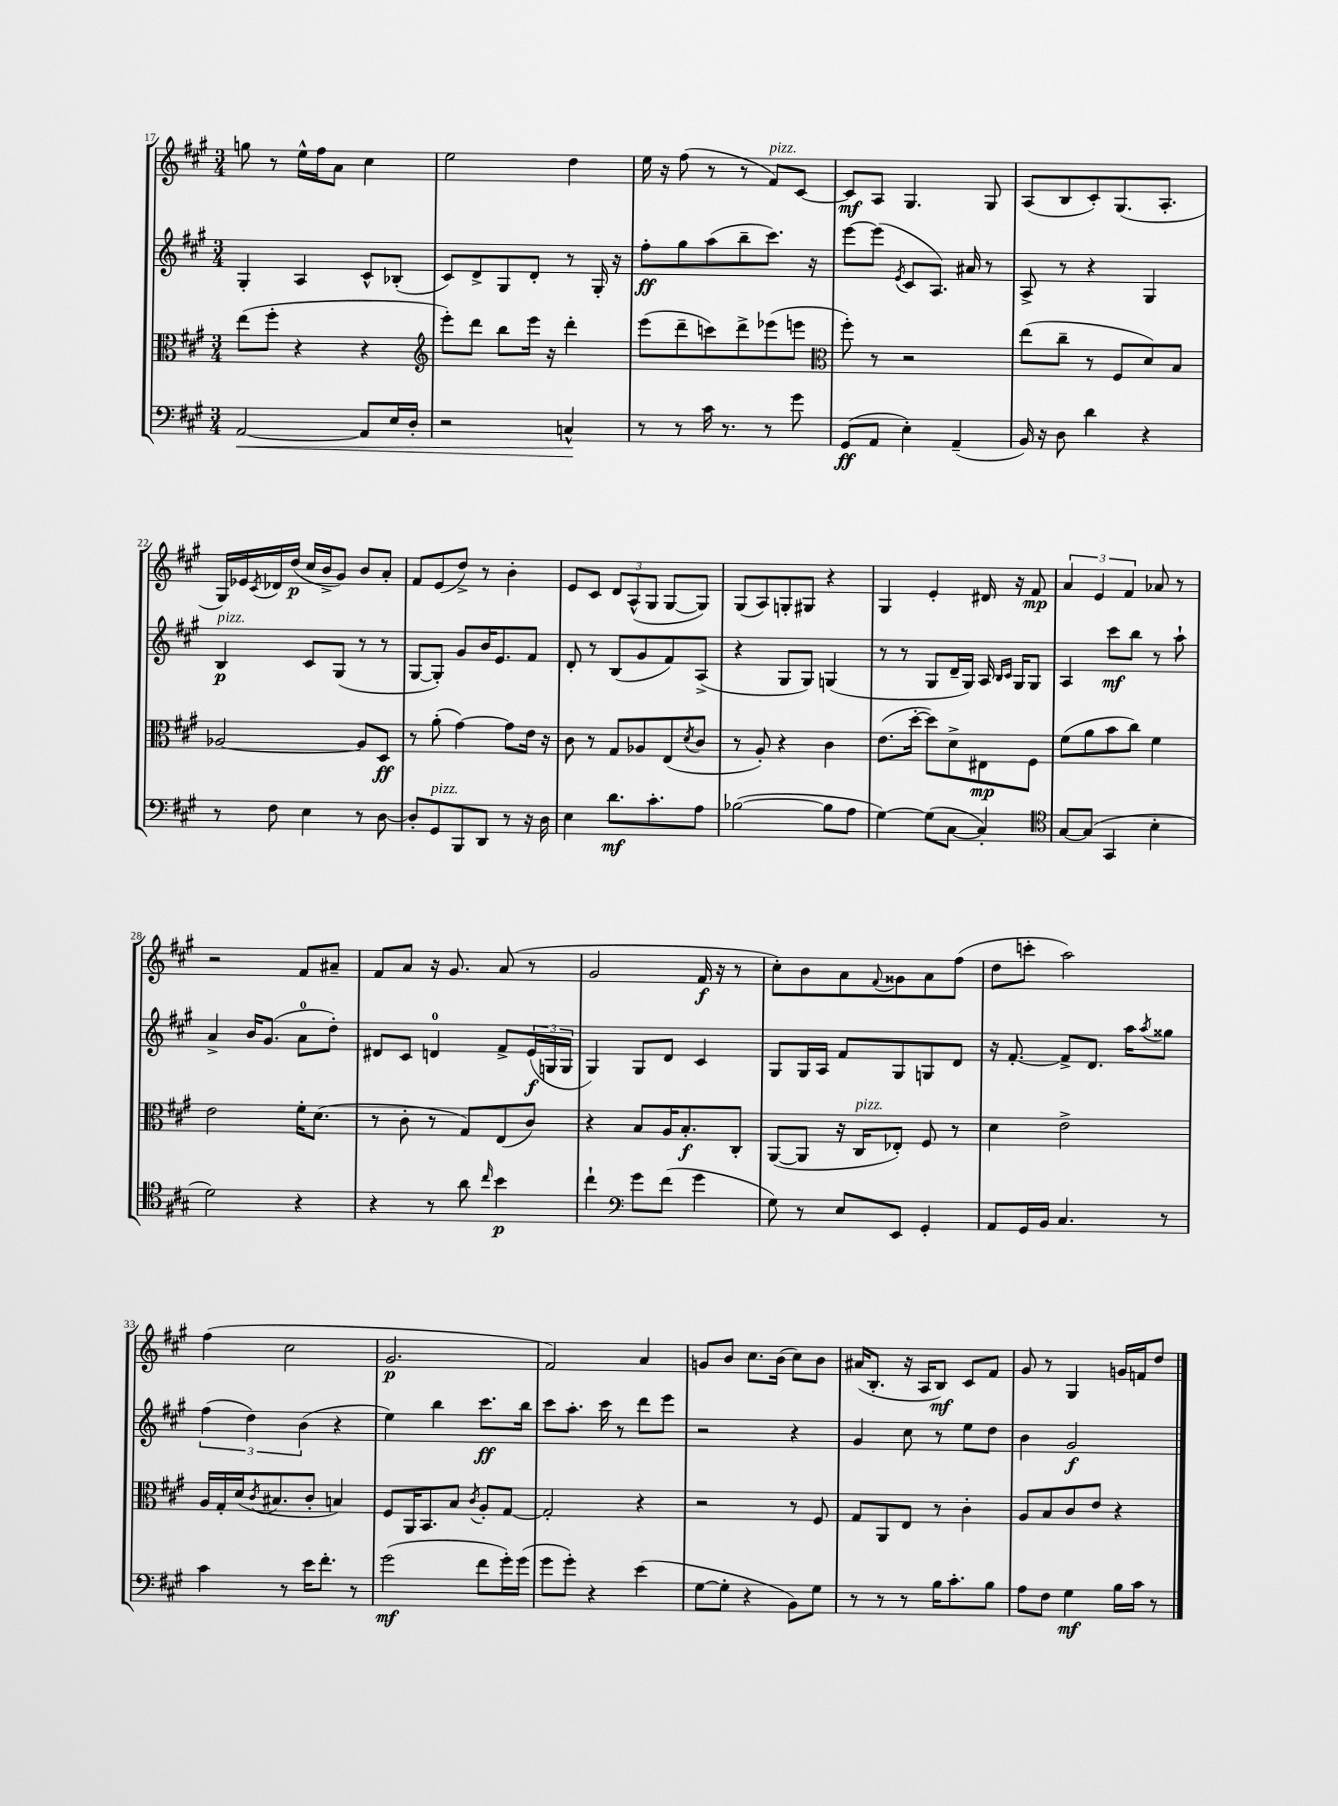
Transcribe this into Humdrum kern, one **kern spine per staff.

**kern	**kern	**kern	**kern
*staff4	*staff3	*staff2	*staff1
*clefF4	*clefC3	*clefG2	*clefG2
*k[f#c#g#]	*k[f#c#g#]	*k[f#c#g#]	*k[f#c#g#]
*M3/4	*M3/4	*M3/4	*M3/4
[2AA/	(8ee\L	4G#'/	8gg\
.	8ff#'\J	.	8r
.	4r	4A/	16ee^^\LL
.	.	.	16ff#\J
.	.	.	8a\J
8AA/]L	4r	8c#^^/L	4cc#\
16E/L	.	(8B-'/J	.
16D'/JJ	.	.	.
=	=	=	=
*	*clefG2	*	*
2r	8eee'\L)	8c#/L)	2ee\
.	8ddd\J	8d^/	.
.	8bb\L	8G#/	.
.	16eee\Jk	8d'/J	.
.	16r	.	.
4C^^/	4ddd'\	8r	4dd\
.	.	16G#'/	.
.	.	16r	.
=	=	=	=
8r	(8eee\L	8ff#'\L	16ee\
.	.	.	16r
8r	8ddd~\	8gg#\	(8ff#\
16c#\	8ccc\)	(8aa\	8r
8.r	.	.	.
.	8ddd^\	8bb~\	8r
8r	(8eee-\	8.ccc#\J)	8f#/L)
8g#\	8eee\J	.	[8c#/J
.	.	16r	.
=	=	=	=
*	*clefC3	*	*
(8GG#/L	8ff#'\)	[8eee\L	8c#/]L
8AA/J	8r	(8eee\]J	8A/J
.	.	8qe/	.
4E'\)	2r	8c#/L	4.G#/
.	.	8.A/J)	.
(4AA~/	.	.	.
.	.	16a#/	.
.	.	8r	8G#/
=	=	=	=
16BB/)	(8ee\L	8A^/	(8A/L
16r	.	.	.
8D\	8cc#~\J	8r	8B/
4d\	8r	4r	8c#'/)
.	8F#/L	.	(8.G#/
4r	8d/)	4G#/	.
.	.	.	8.A'/J
.	8B/J	.	.
=	=	=	=
8r	[2A-/	4B/	16G#/LL)
.	.	.	16e-/
.	.	.	8qc#/
8F#\	.	.	16d-/
.	.	.	(16dd/JJ
4E\	.	8c#/L	16cc#/LL
.	.	.	16b^/J
.	.	(8G#/J	8g#/J)
8r	8A-/]L	8r	8b/L
[8D\	8D/J	8r	8a'/J
=	=	=	=
8D'/]L	8r	[8G#/L	8f#/L
8GG#/	(8a'\	8G#'/]J)	(8e/
8BBB/	[4g#\)	8g#/L	8dd^/J)
8DD/J	.	16b/K	8r
.	.	8.e/	.
8r	8g#\]L	.	4b'\
16r	16e\Jk	8f#/J	.
16D\	16r	.	.
=	=	=	=
4E\	8c#\	8d'/	8e/L
.	8r	8r	8c#/J
8.d\L	8G#/L	(8B/L	12d/L
.	.	.	(12A^^/
.	8A-/	8g#/	.
.	.	.	12G#/J
8.c#'\	.	.	.
.	(8E/	8f#/)	[8G#/L
.	8qd/	.	.
8A\J	8c#/J	(8A^/J	8G#/]J)
=	=	=	=
([2B-\	8r	4r	(8G#/L
.	8A'/)	.	8A/)
.	4r	8G#/L	8G'/
.	.	8G#/J)	8G#/J
8B-\]L	4c#\	(4G/	4r
8A\J	.	.	.
=	=	=	=
[4G#\)	(8.e\L	8r	4G#/
.	.	8r	.
.	[16dd'\Jk	.	.
(8G#\]L	8dd\]L)	8G#/L	4e'/
[8C#\J	8d^\	16d~/L	.
.	.	16G#/JJ)	.
4C#'/])	8E#\	16A/	16d#/
.	.	16qqB/LL	.
.	.	16qqc#/JJ	.
.	.	16G#/LK	16r
.	8F#\J	8G#/J	8f#/
=	=	=	=
*clefC4	*	*	*
[8G#/L	(8f#\L	4A/	6a/
(8G#/]J	8a\	.	.
.	.	.	6e/
4GG#/	8b\	8ccc#\L	.
.	.	.	6f#/
.	8cc#\J)	8bb\J	.
4B'\	4f#\	8r	8a-/
.	.	8aa`\	8r
=	=	=	=
2d\)	2e\	4a^/	2r
.	.	16b/LK	.
.	.	(8.g#/J	.
4r	16f#'\LK	8a\L	8f#/L
.	(8.d\J	.	.
.	.	8dd'\J)	8a#~/J
=	=	=	=
4r	8r	8d#/L	8f#/L
.	8c#'\	8c#/J	8a/J
8r	8r	4d/	16r
.	.	.	8.g#/
8a\	8G#/L)	.	.
16qqcc#/	.	.	.
4b\	(8E/	8f#^/L	(8a/
.	8c#/J)	(24e/L	8r
.	.	24G/	.
.	.	24G/JJ	.
=	=	=	=
4cc#`\	4r	4G#/)	2g#/
*clefF4	*	*	*
8g#\L	8B/L	8G#/L	.
(8f#\J	16A/K	8d/J	.
.	8.B'/	.	.
4g#\	.	4c#/	16f#/
.	.	.	16r
.	8C#'/J	.	8r
=	=	=	=
8G#\)	([8AA/L	8G#/L	8cc#'\L)
8r	8AA/]J	16G#/L	8b\
.	.	16A/JJ	.
8E/L	16r	8f#/L	8a\
.	16C#/LK	.	.
.	.	.	8qqf#/
8EE/J	8E-'/J)	8G#/	8g##\
4GG#'/	8F#/	8G/	8a\
.	8r	8d/J	(8ff#\J
=	=	=	=
8AA/L	4d\	16r	8dd\L
.	.	[8.f#'/	.
16GG#/L	.	.	8ccc'\J
16BB/JJ	.	.	.
4.C#/	2e^\	8f#^/]L	2aa\)
.	.	8.d/J	.
.	.	16aa\LK	.
.	.	8qaa/	.
8r	.	8gg##\J	.
=	=	=	=
4c#\	16A/LL	(6ff#\	(4ff#\
.	16G#'/	.	.
.	(16d/J	.	.
.	.	6dd\)	.
.	8qc#/	.	.
.	8.B#/	.	.
8r	.	.	2cc#\
.	.	(6b\	.
16e\LK	8c#'/J	.	.
8.f#'\J	.	.	.
.	4B/)	4r	.
8r	.	.	.
=	=	=	=
(2g#\	8F#/L	4ee\)	2.g#/
.	16AA/K	.	.
.	8.BB/	.	.
.	.	4bb\	.
.	8B/J	.	.
.	8qc#/	.	.
8f#\L	8A'/L	8.ccc#\L	.
16g#'\L)	[8G#/J	.	.
(16g#\JJ	.	16bb\Jk	.
=	=	=	=
8g#\L	2G#'/]	8ccc#\L	2f#/)
8g#'\J)	.	8.aa'\J	.
4r	.	.	.
.	.	16ccc#\	.
.	.	8r	.
(4e\	4r	8ddd\L	4a/
.	.	8eee\J	.
=	=	=	=
[8G#\L	2r	2r	8g/L
8G#'\]J	.	.	8b/J
4r	.	.	8.cc#\L
.	.	.	(16b\Jk
8BB\L)	8r	4r	8cc#\L)
8G#\J	8F#/	.	8b\J
=	=	=	=
8r	8G#/L	4g#/	(16a#/LK
.	.	.	8.B'/J
8r	8AA/	.	.
8r	8E/J	8cc#\	16r
.	.	.	16A/LK
16B\LK	8r	8r	8B/J)
8.c#'\	.	.	.
.	4c#'\	8ee\L	8c#/L
8B\J	.	8dd\J	8f#/J
=	=	=	=
8A\L	8A/L	4b\	8g#/
8F#\J	8B/	.	8r
4G#\	8c#/	2g#/	4G#/
.	8e/J	.	.
16B\LL	4r	.	16g/LL
16c#\JJ	.	.	16f/J
8r	.	.	8dd/J
==	==	==	==
*-	*-	*-	*-
